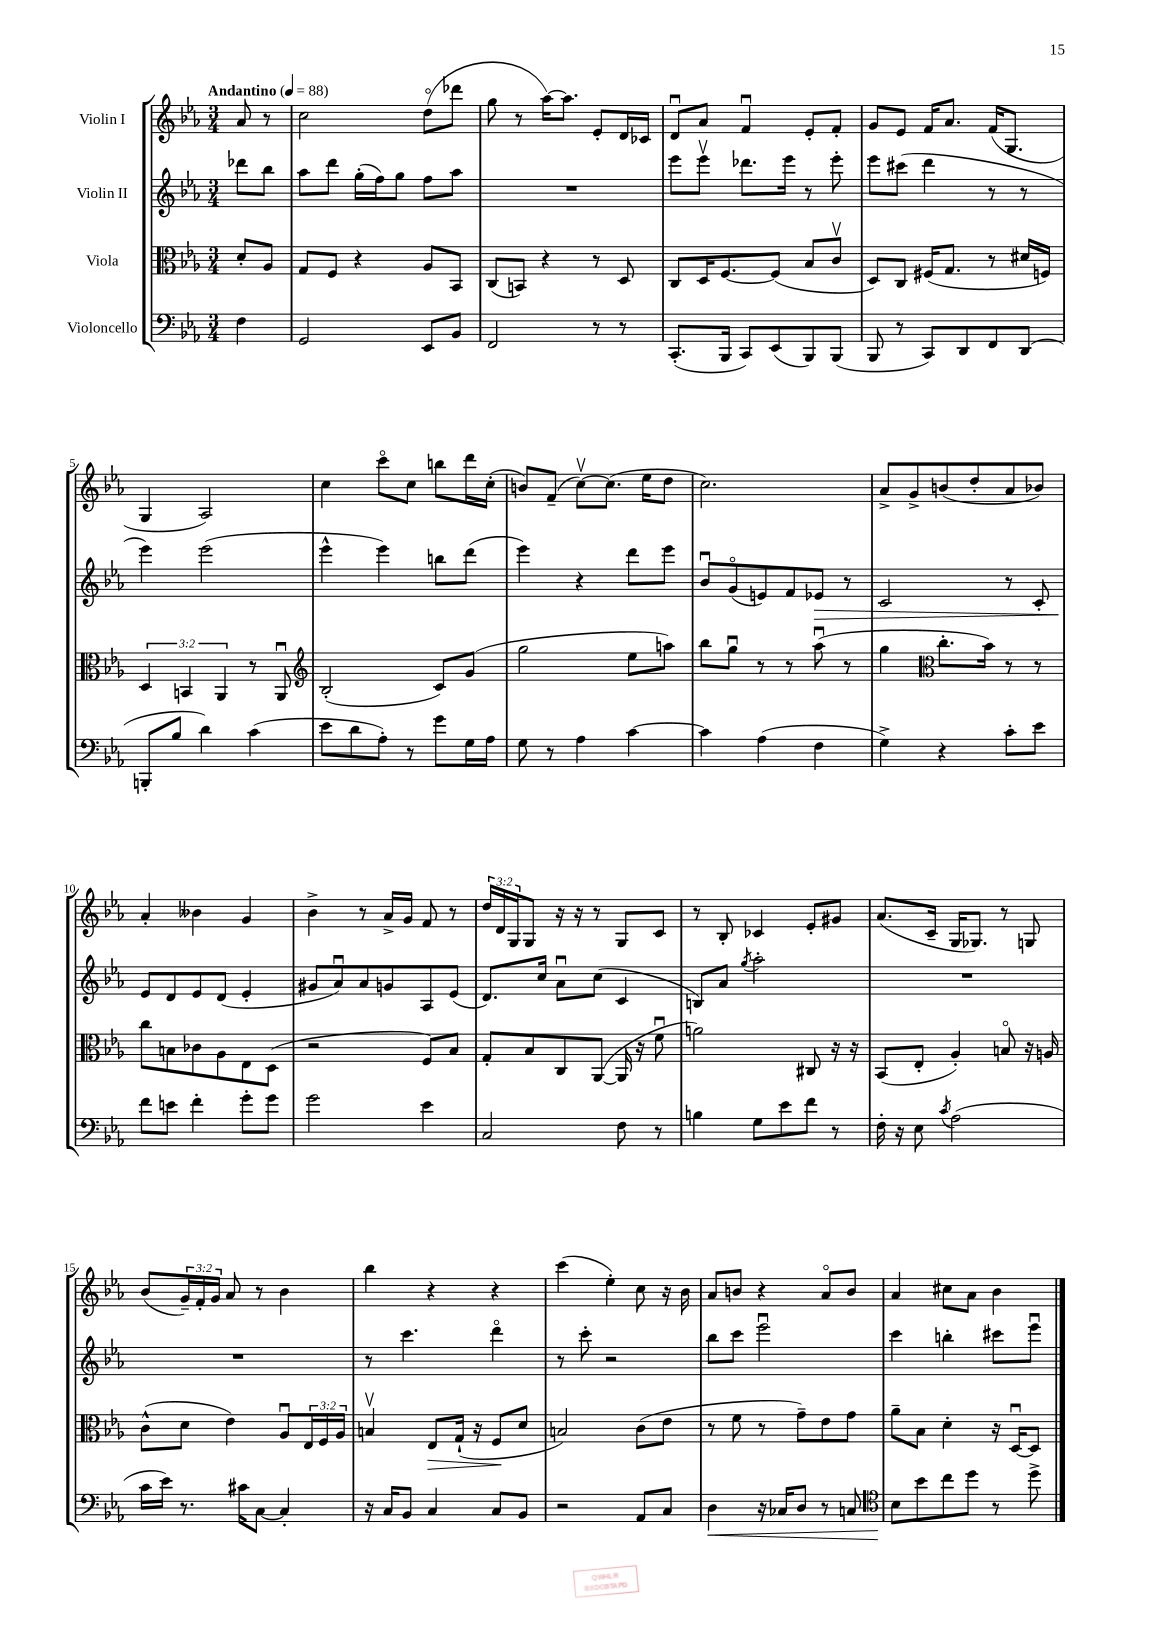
<<
\new StaffGroup <<
\new Staff = "s0" \with { instrumentName = "Violin I" } {
    \clef treble \key ees \major \numericTimeSignature \time 3/4 \override Staff.TupletNumber.text = #tuplet-number::calc-fraction-text \partial 4 \tempo "Andantino" 4 = 88
    aes'8 r8 |
    c''2 d''8\flageolet( des'''8 |
    g''8 r8 aes''16~) aes''8. ees'8-. d'16 ces'16 |
    d'8\downbow aes'8 f'4\downbow ees'8-. f'8-. |
    g'8 ees'8 f'16 aes'8. f'16( g8. |
    g4 aes2) |
    c''4 c'''8\flageolet c''8 b''8 d'''16 c''16-.( |
    b'8) f'8--( c''8~\upbow) c''8.( ees''16 d''8 |
    c''2.) |
    aes'8-> g'8-> b'8( d''8-. aes'8 bes'8) |
    aes'4-. beses'4 g'4 |
    bes'4-> r8 aes'16-> g'16 f'8 r8 |
    \tuplet 3/2 { d''16 d'16 g16 } g8 r16 r16 r8 g8 c'8 |
    r8 bes8-. ces'4 ees'8-. gis'8 |
    aes'8.( c'16-- g16 ges8.) r8 g8 |
    bes'8( \tuplet 3/2 { g'16--) f'16-. g'16 } aes'8 r8 bes'4 |
    bes''4 r4 r4 |
    c'''4( ees''4-.) c''8 r16 bes'16 |
    aes'8 b'8 r4 aes'8\flageolet b'8 |
    aes'4 cis''8 aes'8 bes'4 \bar "|." |
}
\new Staff = "s1" \with { instrumentName = "Violin II" } {
    \clef treble \key ees \major \numericTimeSignature \time 3/4 \partial 4
    des'''8 bes''8 |
    aes''8 d'''8 g''16-.( f''16) g''8 f''8 aes''8 |
    R2. |
    ees'''8 ees'''8\upbow des'''8. ees'''16 r8 ees'''8-. |
    ees'''8 cis'''8( d'''4 r8 r8 |
    ees'''4) ees'''2( |
    ees'''4-^ ees'''4) b''8 d'''8( |
    ees'''4) r4 d'''8 ees'''8 |
    bes'8\downbow g'8\flageolet( e'8) f'8 ees'8\> r8 |
    c'2 r8 c'8-. |
    ees'8\! d'8 ees'8 d'8( ees'4-. |
    gis'8 aes'8\downbow) aes'8 g'8 aes8 ees'8( |
    d'8.) c''16 aes'8\downbow c''8( c'4 |
    b8) aes'8 \acciaccatura { g''8 } aes''2-. |
    R2. |
    R2. |
    r8 c'''4. d'''4\flageolet |
    r8 c'''8-. r2 |
    bes''8 c'''8 ees'''2\downbow |
    c'''4 b''4-. cis'''8 ees'''8\downbow \bar "|." |
}
\new Staff = "s2" \with { instrumentName = "Viola" } {
    \clef alto \key ees \major \numericTimeSignature \time 3/4 \override Staff.TupletNumber.text = #tuplet-number::calc-fraction-text \partial 4
    d'8-. aes8 |
    g8 f8 r4 aes8 bes,8 |
    c8( b,8) r4 r8 d8 |
    c8 d16 f8.~ f8( bes8 c'8\upbow |
    d8) c8 fis16( g8. r8 dis'16 f16) |
    \tuplet 3/2 { d4 b,4 aes,4 } r8 aes,8\downbow |
    \clef treble bes2-.( c'8) g'8( |
    g''2 ees''8 a''8) |
    bes''8 g''8\downbow r8 r8 aes''8\downbow( r8 |
    g''4 \clef alto c''8.-. bes'16) r8 r8 |
    c''8 b8 ces'8 aes8 ees8 d8( |
    r2 f8) bes8 |
    g8-. bes8 c8 aes,8~( aes,16 r16 f'8\downbow |
    a'2) cis8 r16 r16 |
    bes,8( ees8-. aes4-.) b8\flageolet r16 a16 |
    c'8-^( d'8 ees'4) aes8\downbow \tuplet 3/2 { ees16 f16 aes16 } |
    b4\upbow ees8\> g16-!( r16 f8\! d'8 |
    b2) c'8( ees'8 |
    r8 f'8 r8 g'8--) ees'8 g'8 |
    aes'8-- bes8 d'4-. r16 d16~\downbow d8 \bar "|." |
}
\new Staff = "s3" \with { instrumentName = "Violoncello" } {
    \clef bass \key ees \major \numericTimeSignature \time 3/4 \partial 4
    f4 |
    g,2 ees,8 bes,8 |
    f,2 r8 r8 |
    c,8.-.( bes,,16 c,8) ees,8( bes,,8) bes,,8( |
    bes,,8 r8 c,8) d,8 f,8 d,8( |
    b,,8-. bes8 d'4) c'4( |
    ees'8 d'8 aes8-.) r8 g'8 g16 aes16 |
    g8 r8 aes4 c'4~ |
    c'4 aes4( f4 |
    g4->) r4 c'8-. ees'8 |
    f'8 e'8 f'4-. g'8-. g'8 |
    g'2 ees'4 |
    c2 f8 r8 |
    b4 g8 ees'8 f'8 r8 |
    f16-. r16 ees8 \acciaccatura { c'8 } aes2( |
    c'16 ees'16) r8. cis'16 c8~ c4-. |
    r16 c16 bes,8 c4 c8 bes,8 |
    r2 aes,8 c8 |
    d4\< r16 ces16 d8 r8 c8 |
    \clef tenor bes8\! bes'8 c''8 d''8 r8 d''8-> \bar "|." |
}
>>
>>
